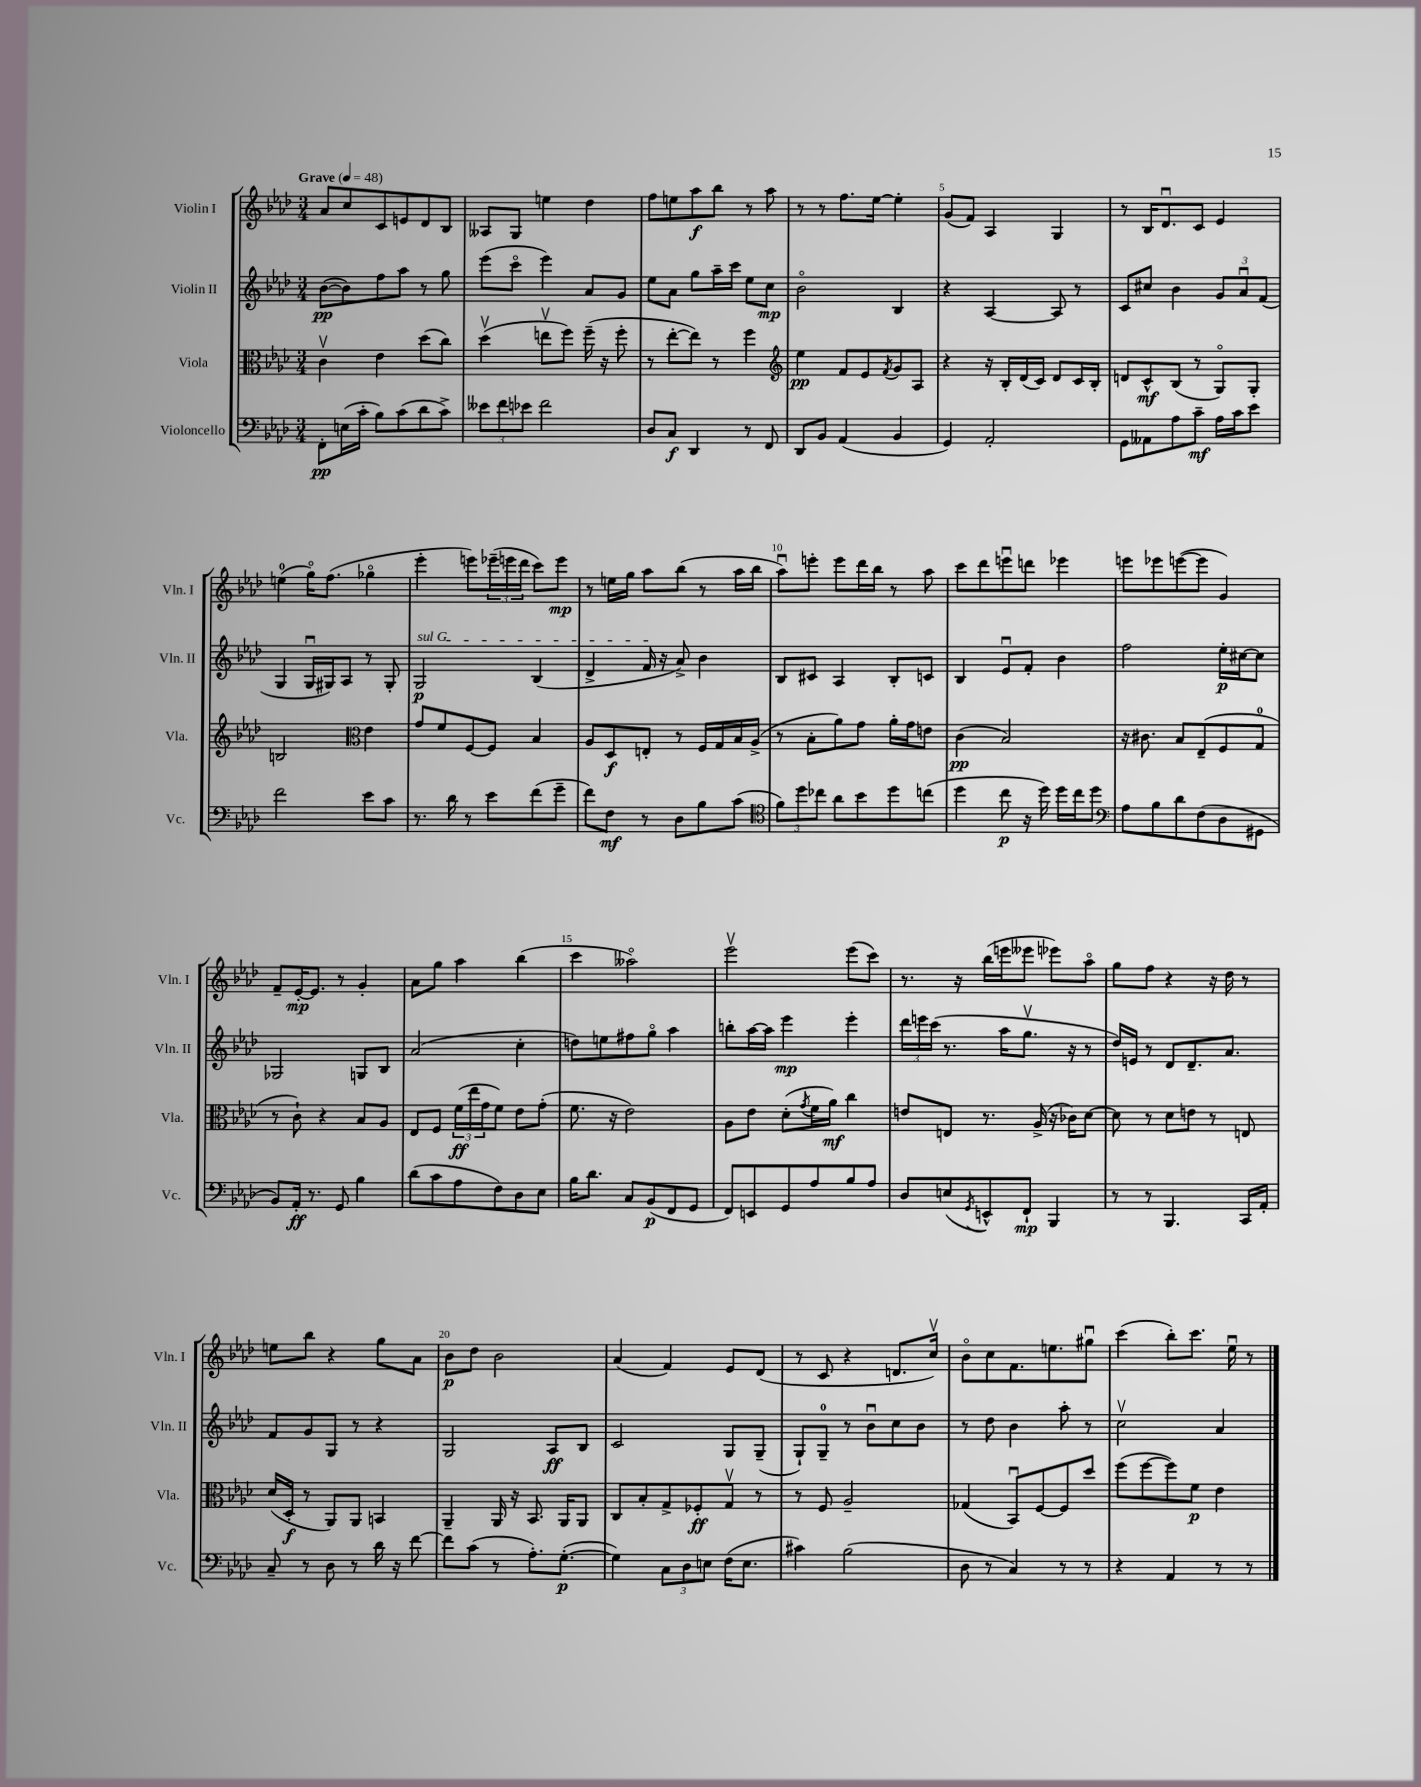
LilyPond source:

<<
\new StaffGroup <<
\new Staff = "s0" \with { instrumentName = "Violin I" shortInstrumentName = "Vln. I" } {
    \clef treble \key aes \major \numericTimeSignature \time 3/4 \tempo "Grave" 4 = 48
    aes'8 c''8 c'8 e'8 des'8 bes8 |
    aeses8 g8 e''4 des''4 |
    f''8 e''8 aes''8\f bes''8 r8 aes''8 |
    r8 r8 f''8. ees''16~ ees''4-. |
    g'8( f'8) aes4 g4 |
    r8 bes16 des'8.\downbow c'8 ees'4 |
    e''4-0( g''16\flageolet) f''8.( ges''4\flageolet |
    ees'''4-. e'''8) \tuplet 3/2 { ees'''16--( e'''16 des'''16 } c'''8) e'''8\mp |
    r8 e''16 g''16 aes''8 bes''8( r8 aes''16 bes''16 |
    aes''8\downbow) e'''8-. e'''8 des'''16 bes''16 r8 aes''8 |
    c'''8 des'''8 e'''8\downbow d'''8 ees'''4 |
    e'''8 ees'''8 e'''8~( e'''8 g'4) |
    f'8-- ees'16~-.\mp ees'8. r8 g'4-. |
    aes'8 g''8 aes''4 bes''4( |
    c'''4 aeses''2\flageolet) |
    ees'''2\upbow ees'''8( c'''8) |
    r8. r16 bes''16( e'''16 eeses'''8 ees'''8) aes''8\flageolet |
    g''8 f''8 r4 r16 des''16 r8 |
    e''8 bes''8 r4 g''8 aes'8 |
    bes'8\p des''8 bes'2 |
    aes'4( f'4) ees'8 des'8( |
    r8 c'8 r4 d'8. c''16\upbow) |
    bes'8\flageolet c''8 f'8. e''8. gis''8\downbow |
    c'''4( bes''8-.) c'''8. ees''16\downbow r8 \bar "|." |
}
\new Staff = "s1" \with { instrumentName = "Violin II" shortInstrumentName = "Vln. II" } {
    \clef treble \key aes \major \numericTimeSignature \time 3/4
    bes'8~\pp( bes'8) f''8 aes''8 r8 g''8 |
    ees'''8( c'''8\flageolet ees'''4) aes'8 g'8 |
    ees''8 aes'8 g''8 aes''16-- c'''16 ees''8 c''8\mp |
    bes'2\flageolet bes4 |
    r4 aes4~ aes8 r8 |
    c'8 cis''8 bes'4 \tuplet 3/2 { g'8 aes'8\downbow f'8( } |
    g4 g16\downbow gis16) aes8 r8 gis8-. |
    \once \override TextSpanner.bound-details.left.text = \markup { \italic "sul G" } g2\p\startTextSpan bes4( |
    des'4-> f'16\stopTextSpan r16 aes'8->) bes'4 |
    bes8 cis'8 aes4 bes8-. c'8 |
    bes4 ees'8\downbow f'8-. bes'4 |
    f''2 ees''16-.\p cis''16~ cis''8 |
    ges2 g8 bes8 |
    aes'2( c''4-. |
    d''8) e''8 fis''8 g''8\flageolet aes''4 |
    b''8-. aes''16~ aes''16 ees'''4\mp ees'''4-. |
    \tuplet 3/2 { des'''16 e'''16 c'''16( } r8. aes''16 g''8.\upbow r16 r8 |
    des''16) e'16 r8 des'8 des'8.-- aes'8. |
    f'8 g'8 g8 r8 r4 |
    g2 aes8\ff bes8 |
    c'2 g8 g8--( |
    g8-!) g8-0-- r8 bes'8\downbow c''8 bes'8 |
    r8 des''8 bes'4 aes''8-. r8 |
    c''2\upbow aes'4 \bar "|." |
}
\new Staff = "s2" \with { instrumentName = "Viola" shortInstrumentName = "Vla." } {
    \clef alto \key aes \major \numericTimeSignature \time 3/4
    c'4\upbow ees'4 des''8( c''8) |
    des''4\upbow( e''8\upbow f''8) f''16--( r16 f''8-. |
    r8 ees''8~-. ees''8) r8 f''4 |
    \clef treble ees''4\pp f'8 ees'8 \acciaccatura { f'8 } g'8 aes8 |
    r4 r16 bes16-. des'16( c'16) des'8 c'16 bes16-. |
    d'8 c'8-^\mf bes8( r8 g8\flageolet) g8-. |
    b2 \clef alto ees'4 |
    g'8 f'8 f8~ f8 bes4 |
    aes8 des8\f e8-. r8 f16 g16 bes16 aes16->( |
    r8 bes8-. aes'8) g'8 aes'16-. g'16 e'8 |
    c'4\pp( bes2) |
    r16 cis'8. bes8 ees8--( f8 g8-0 |
    r8 c'8-!) r4 bes8 aes8 |
    ees8 f8 \tuplet 3/2 { f'16\ff( ees''16 g'16 } f'8) ees'8 g'8-.( |
    f'8. r16 ees'2) |
    aes8 ees'8 des'8-.( \acciaccatura { g'8 } f'16 aes'16\mf) c''4 |
    e'8 e8 r8. aes16->( r16 ces'16) des'8~ |
    des'8 r8 des'8 e'8 r8 e8 |
    des'16( des16-.\f r8 aes,8) aes,8 b,4 |
    aes,4-- aes,16 r16 bes,8. aes,16 aes,8 |
    c8 bes8-. g8-> fes8-.\ff g8\upbow r8 |
    r8 f8 aes2-- |
    ges4( bes,8\downbow) f8~ f8 des''8 |
    f''8( f''8~ f''8) f'8\p ees'4 \bar "|." |
}
\new Staff = "s3" \with { instrumentName = "Violoncello" shortInstrumentName = "Vc." } {
    \clef bass \key aes \major \numericTimeSignature \time 3/4
    f,8-.\pp e16( c'16-. bes8) c'8( des'8 c'8->) |
    \tuplet 3/2 { eeses'8 f'8 ees'8 } f'2 |
    des8 c8\f des,4 r8 f,8 |
    des,8 bes,8 aes,4( bes,4 |
    g,4) aes,2-. |
    g,8 aeses,8 aes8 c'8--\mf aes16 c'16 ees'8 |
    f'2 ees'8 c'8 |
    r8. des'16 r8 ees'8 f'8( g'8-- |
    f'8) f8\mf r8 des8 bes8 c'8( |
    \clef tenor \tuplet 3/2 { f'8) des''8 ces''8 } aes'8 bes'8 des''8 c''8( |
    des''4 c''8\p r16 des''16) des''16 c''16 des''8 |
    \clef bass aes8 bes8 des'8 f8( des8 gis,8 |
    bes,8) aes,16-.\ff r8. g,8 bes4 |
    des'8( c'8 aes8 f8) des8 ees8 |
    bes16 des'8. c8 bes,8\p( f,8 g,8 |
    f,8) e,8 g,8 aes8 bes8 aes8 |
    des8 e8( \acciaccatura { g,8 } e,8-^) f,8-!\mp bes,,4 |
    r8 r8 bes,,4. c,16 aes,16-. |
    c8-- r8 des8 r8 des'16 r16 f'8~ |
    f'8 c'8( r8 aes8.-.) g8.~-.\p( |
    g4) \tuplet 3/2 { c8 des8 e8 } f16( e8. |
    cis'4) bes2( |
    des8 r8 c4) r8 r8 |
    r4 aes,4 r8 r8 \bar "|." |
}
>>
>>
\layout { \context { \Score \override BarNumber.break-visibility = ##(#f #t #t) barNumberVisibility = #(every-nth-bar-number-visible 5) } }
